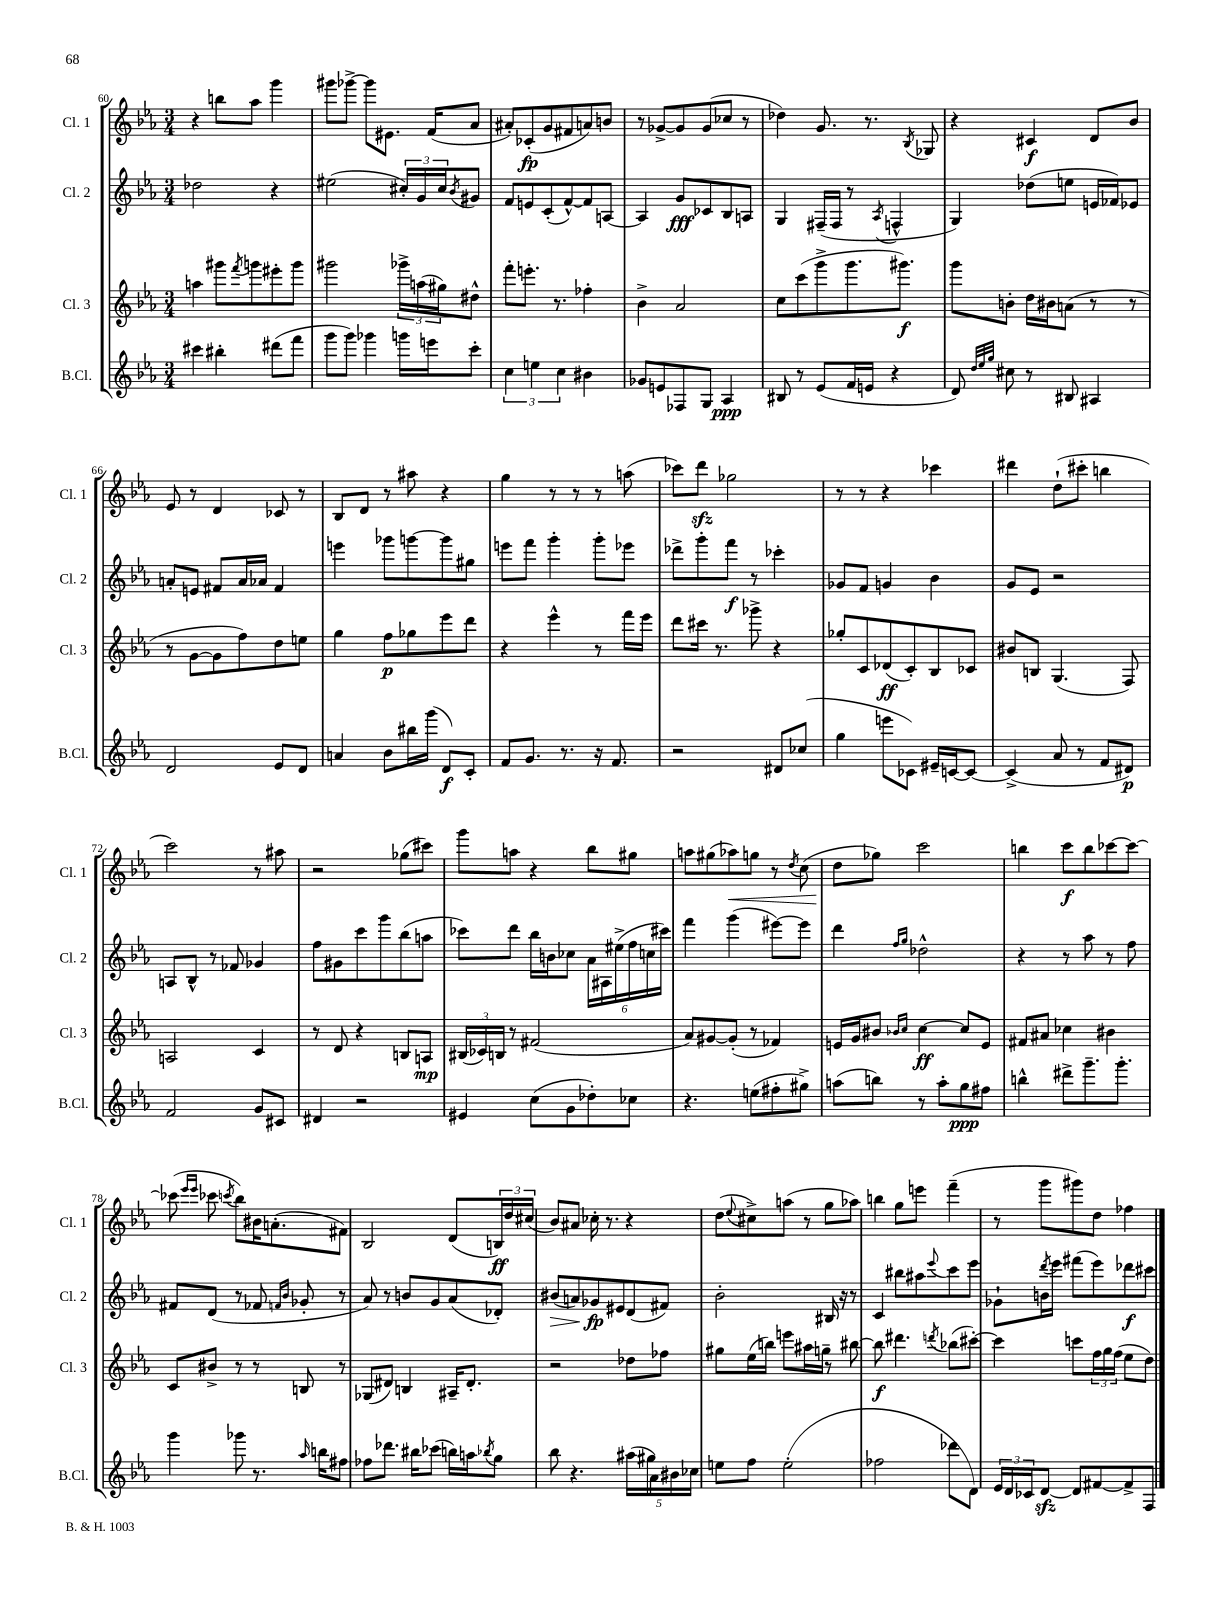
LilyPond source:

<<
\new StaffGroup <<
\new Staff = "s0" \with { instrumentName = "Cl. 1" shortInstrumentName = "Cl. 1" } {
    \clef treble \key ees \major \numericTimeSignature \time 3/4
    r4 b''8 aes''8 g'''4 |
    gis'''8 ges'''8~-> ges'''8 eis'8. f'16( aes'8 |
    ais'8-.) ces'8-.\fp( g'8 fis'8 a'8) b'8 |
    r8 ges'8~-> ges'8 ges'8( ces''8 r8 |
    des''4) g'8. r8. \acciaccatura { bes8 } ges8 |
    r4 cis'4\f d'8 bes'8 |
    ees'8 r8 d'4 ces'8 r8 |
    bes8 d'8 r8 ais''8 r4 |
    g''4 r8 r8 r8 a''8( |
    ces'''8) d'''8\sfz ges''2 |
    r8 r8 r4 ces'''4 |
    dis'''4 d''8-!( cis'''8-. b''4 |
    c'''2) r8 ais''8 |
    r2 ges''8( cis'''8) |
    g'''8 a''8 r4 bes''8 gis''8 |
    a''8 gis''8( aes''8\<) g''8 r8 \acciaccatura { d''8 } c''8( |
    d''8\! ges''8) c'''2 |
    b''4 c'''8\f b''8 ces'''8~ ces'''8~ |
    ces'''8( \grace { ees'''16 ees'''16 } ces'''8 \acciaccatura { c'''8 } bes''8) bis'16 a'8.-.( fis'8) |
    bes2 d'8( \tuplet 3/2 { b16\ff) d''16 cis''16( } |
    bes'8) ais'8 ces''16-. r8. r4 |
    d''8( \appoggiatura { ees''8 } cis''8->) a''8( r8 g''8 aes''8) |
    b''4 g''8 e'''8 f'''4--( |
    r8 g'''8 gis'''8) d''8 fes''4 \bar "|." |
}
\new Staff = "s1" \with { instrumentName = "Cl. 2" shortInstrumentName = "Cl. 2" } {
    \clef treble \key ees \major \numericTimeSignature \time 3/4
    des''2 r4 |
    eis''2( \tuplet 3/2 { cis''16-.) g'16 cis''16 } \acciaccatura { bes'8 } gis'8 |
    f'8 e'8 c'8-.( f'8~-^) f'8 a8~ |
    a4 g'8\fff ces'8 bes8 a8 |
    g4 fis16--( fis16 r8 \acciaccatura { aes8 } f4-^ |
    g4) des''8( e''8 e'16 fes'16) ees'8 |
    a'8-. e'8 fis'8 a'16 aes'16 fis'4 |
    e'''4 ges'''8 g'''8~ g'''8 gis''8 |
    e'''8 f'''8 g'''4-. g'''8-. ees'''8 |
    des'''8-> g'''8-. f'''8\f r8 ces'''4-. |
    ges'8 f'8 g'4 bes'4 |
    g'8 ees'8 r2 |
    a8 bes8-^ r8 fes'8 ges'4 |
    f''8 gis'8 c'''8 g'''8 bes''8( a''8 |
    ces'''8) d'''8 bes''16 b'16 ces''8 \tuplet 6/4 { aes'16 ais16 eis''16->( f''16 c''16 cis'''16) } |
    f'''4 g'''4( eis'''8~) eis'''8 |
    d'''4 \grace { f''16 g''16 } des''2-^ |
    r4 r8 aes''8 r8 f''8 |
    fis'8 d'8( r8 fes'8 \grace { f'16 bes'16 } ges'8-. r8 |
    aes'8) r8 b'8 g'8 aes'8( des'8-.) |
    bis'8\>( a'8) ges'8\fp\! eis'8 d'8( fis'8) |
    bes'2-. bis16 r16 r8 |
    c'4 bis''8 ais''8 \appoggiatura { ees'''8 } c'''8 ees'''8 |
    ges'8-! b'16 \acciaccatura { d'''8 } ees'''16 fis'''8( ees'''8) des'''8\f cis'''8 \bar "|." |
}
\new Staff = "s2" \with { instrumentName = "Cl. 3" shortInstrumentName = "Cl. 3" } {
    \clef treble \key ees \major \numericTimeSignature \time 3/4
    a''4 gis'''8 \acciaccatura { f'''8 } g'''8 eis'''8-. g'''8 |
    gis'''2 \tuplet 3/2 { ges'''16-> a''16( gis''16) } dis''8-^ |
    f'''8-. e'''8.-. r8. fes''4-. |
    bes'4-> aes'2 |
    c''8 c'''8( g'''8-> g'''8. gis'''8.\f) |
    g'''8 b'8-. d''16 bis'16 a'8( r8 r8 |
    r8 g'8~ g'8 f''8) d''8 e''8 |
    g''4 f''8\p ges''8 ees'''8 d'''8 |
    r4 ees'''4-^ r8 f'''16 ees'''16 |
    d'''8 cis'''16 r8. ges'''8-> r4 |
    ges''8-. c'8 des'8\ff( c'8-.) bes8 ces'8 |
    bis'8 b8 g4.( f8) |
    a2 c'4 |
    r8 d'8 r4 b8 a8\mp |
    \tuplet 3/2 { bis16( ces'16) b16 } r8 fis'2( |
    aes'8) gis'8~ gis'8-.( r8 fes'4) |
    e'16 g'16 bis'8 \grace { bes'16 c''16 } c''4~\ff c''8 e'8 |
    fis'8 ais'8 ces''4 bis'4 |
    c'8 bis'8-> r8 r8 b8 r8 |
    ges8( dis'8) b4 ais16-- dis'8.-. |
    r2 des''8 fes''8 |
    gis''8 ees''16( b''16) e'''8 ais''16 g''16-- r8 bis''8~ |
    bis''8\f dis'''4. \acciaccatura { d'''8 } bes''8( cis'''8~-.) |
    cis'''4 c'''8 \tuplet 3/2 { f''16 g''16 f''16( } ees''8 d''8) \bar "|." |
}
\new Staff = "s3" \with { instrumentName = "B.Cl." shortInstrumentName = "B.Cl." } {
    \clef treble \key ees \major \numericTimeSignature \time 3/4
    cis'''4 bis''4-. dis'''8( f'''8 |
    g'''8 g'''8) ges'''4 g'''16 e'''16 c'''8-. |
    \tuplet 3/2 { c''4 e''4 c''4 } bis'4 |
    ges'8 e'8 fes8 g8 aes4\ppp |
    bis8 r8 ees'8( f'16 e'16 r4 |
    d'8) \grace { d''32 ees''32 g''32 } cis''8 r8 bis8 ais4 |
    d'2 ees'8 d'8 |
    a'4 bes'8 bis''16 g'''16( d'8\f) c'8-. |
    f'8 g'8. r8. r16 f'8. |
    r2 dis'8 ces''8( |
    g''4 e'''8 ces'8) eis'16-- c'16~ c'8~ |
    c'4->( aes'8 r8 f'8 dis'8\p) |
    f'2 g'8 cis'8 |
    dis'4 r2 |
    eis'4 c''8( g'8 des''8-.) ces''8 |
    r4. e''8( fis''8-. gis''8->) |
    a''8( b''8) r8 a''8-. g''8\ppp fis''8 |
    b''4-^ dis'''8-> g'''8.-- g'''8.-. |
    g'''4 ges'''8 r8. \grace { aes''16 } b''16 fis''8 |
    fes''8 des'''8. bis''16 ces'''8( b''16) a''16 \acciaccatura { bes''8 } g''8 |
    bes''8 r4. \tuplet 5/4 { ais''16( gis''16 aes'16) bis'16 ces''16 } |
    e''8 f''8 e''2-.( |
    fes''2 des'''8 d'8) |
    \tuplet 3/2 { ees'16 d'16 ces'16 } d'8~\sfz d'8 fis'8~ fis'8-> f8 \bar "|." |
}
>>
>>
\layout { \context { \Score currentBarNumber = #60 } }
